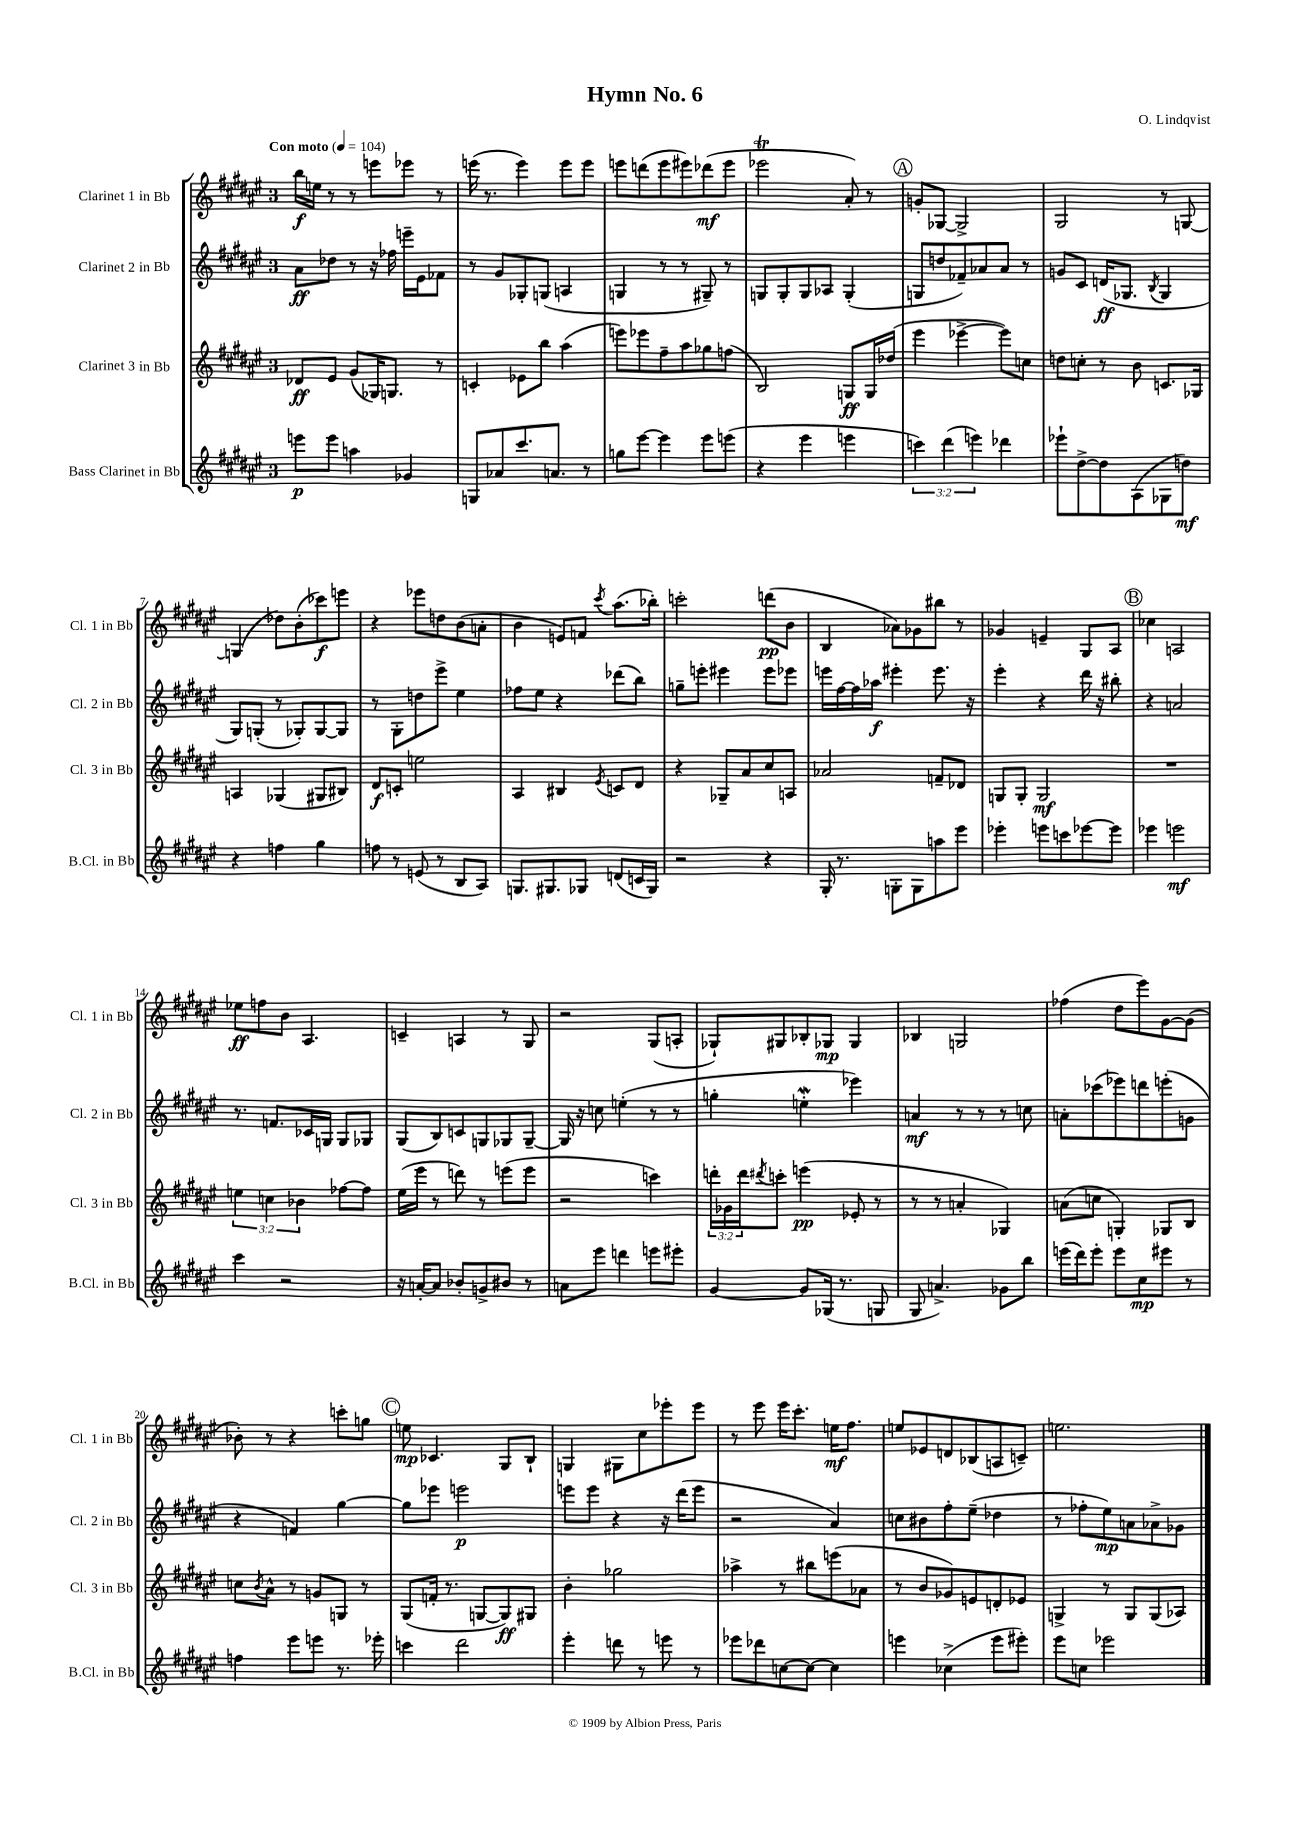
\header { title = "Hymn No. 6" composer = "O. Lindqvist" }
<<
\new StaffGroup <<
\new Staff = "s0" \with { instrumentName = "Clarinet 1 in Bb" shortInstrumentName = "Cl. 1 in Bb" } {
    \clef treble \key fis \major \once \override Staff.TimeSignature.style = #'single-digit \time 3/4 \tempo "Con moto" 4 = 104
    b''16\f e''16 r8 r8 e'''8 ees'''8 r8 |
    e'''16( r8. e'''4) e'''8 e'''8 |
    e'''8 d'''8( e'''8 eis'''8) des'''8\mf( eis'''8 |
    ees'''2\trill ais'8-.) r8 |
    \mark \markup { \circle "A" } g'8-. ges8~ ges2-> |
    gis2 r8 g8~ |
    g4( des''8) b'8-.( ces'''8\f) e'''8 |
    r4 ees'''8 d''8 b'8( a'8-. |
    b'4 e'8) f'8 \acciaccatura { cis'''8 } ais''8.( bes''16-.) |
    c'''2-. d'''8\pp( b'8 |
    b4 aes'8) ges'8 bis''8 r8 |
    ges'4 e'4-- gis8 ais8 |
    \mark \markup { \circle "B" } ces''4 a2 |
    ees''8\ff f''8 b'8 ais4. |
    c'4-- a4 r8 gis8 |
    r2 gis8( a8-. |
    ges8-!) gis8 bes8-. ges8\mp ges4 |
    bes4 g2 |
    fes''4( dis''8 eis'''8) gis'8~ gis'8( |
    bes'8-.) r8 r4 c'''8-. g''8 |
    \mark \markup { \circle "C" } e''8\mp ces'4. gis8 b8-! |
    g4 gis8 cis''8 ees'''8-. ees'''8 |
    r8 eis'''8 eis'''16 cis'''8.-. e''16\mf fis''8. |
    e''8 ees'8 d'8 bes8( a8 c'8--) |
    e''2. \bar "|." |
}
\new Staff = "s1" \with { instrumentName = "Clarinet 2 in Bb" shortInstrumentName = "Cl. 2 in Bb" } {
    \clef treble \key fis \major \once \override Staff.TimeSignature.style = #'single-digit \time 3/4
    ais'8\ff des''8 r8 r16 fes''16 e'''16-- eis'16 fes'8 |
    r8 gis'8 ges8-. g8( a4 |
    g4 r8 r8 gis8--) r8 |
    g8 g8-. g8 aes8 g4-.( |
    \mark \markup { \circle "A" } g8 d''8 fes'8--) aes'8 aes'8 r8 |
    g'8 cis'8 d'16\ff( ges8. \acciaccatura { b8 } ges4 |
    gis8) g8-.( r8 ges8-.) ges8~ ges8 |
    r8 gis8-. d''8 eis'''8-> eis''4 |
    fes''8 eis''8 r4 des'''8( b''8) |
    g''8-- e'''8-. eis'''4 eis'''8 ees'''8 |
    e'''16 fis''16~ fis''16 aes''16\f eis'''4-. eis'''8. r16 |
    eis'''4-. r4 dis'''16 r16 bis''8-. |
    \mark \markup { \circle "B" } r4 a'2 |
    r8. f'8. ces'16 g16 g8 ges8 |
    gis8( b8) c'8 g8 ges8 ges8~-- |
    ges16 r16 c''8 e''4-.( r8 r8 |
    g''4-. e''4-.\mordent ees'''4) |
    a'4\mf r8 r8 r8 c''8 |
    a'8-. ces'''8( ees'''8) d'''8 e'''8-.( g'8 |
    r4 f'4) gis''4~ |
    \mark \markup { \circle "C" } gis''8 ees'''8 e'''2\p |
    e'''8 e'''8 r4 r16 dis'''16( e'''8 |
    r2 ais'4) |
    c''8 bis'8 fis''8-. eis''8--( des''4 |
    r8 fes''8-. eis''8\mp) a'8 aes'8-> ges'8 \bar "|." |
}
\new Staff = "s2" \with { instrumentName = "Clarinet 3 in Bb" shortInstrumentName = "Cl. 3 in Bb" } {
    \clef treble \key fis \major \once \override Staff.TimeSignature.style = #'single-digit \time 3/4 \override Staff.TupletNumber.text = #tuplet-number::calc-fraction-text
    des'8\ff eis'8 gis'8( ges16) g8. r8 |
    c'4-. ees'8 b''8 ais''4( |
    e'''8) ees'''8 fis''8-- ais''8 ges''8 f''8( |
    b2) g8\ff g16 des''16( |
    \mark \markup { \circle "A" } eis'''4 ees'''4~-> ees'''8) c''8 |
    d''8 c''8-. r8 b'8 c'8. ges16 |
    a4 ges4( gis8 bis8) |
    dis'8\f c'8-. e''2 |
    ais4 bis4 \acciaccatura { eis'8 } c'8 dis'8 |
    r4 ges8-- ais'8 cis''8 a8 |
    aes'2 f'8-- des'8 |
    g8 g8-. g2\mf |
    \mark \markup { \circle "B" } R2. |
    \tuplet 3/2 { e''4 c''4 bes'4 } fes''8~ fes''8 |
    eis''16( eis'''16 r8 d'''8) r8 e'''8( e'''8 |
    r2 c'''4) |
    \tuplet 3/2 { d'''16-. ges'16 d'''16 } \acciaccatura { dis'''8 } c'''8-. e'''4\pp( ees'8-. r8 |
    r8 r8 a'4-. ges4) |
    a'8( c''8 g4-.) ges8 b8 |
    c''8 \acciaccatura { b'8 } ais'8-^ r8 g'8 g8 r8 |
    \mark \markup { \circle "C" } gis8( f'16-. r8. g8~ g8\ff) gis8 |
    b'4-. ges''2 |
    aes''4-> r8 bis''8 e'''8( aes'8 |
    r8 b'8 ges'8) e'8 d'8-. ees'8 |
    g4-> r8 g8 g8( aes8) \bar "|." |
}
\new Staff = "s3" \with { instrumentName = "Bass Clarinet in Bb" shortInstrumentName = "B.Cl. in Bb" } {
    \clef treble \key fis \major \once \override Staff.TimeSignature.style = #'single-digit \time 3/4 \override Staff.TupletNumber.text = #tuplet-number::calc-fraction-text
    e'''8\p e'''8 a''4 ges'4 |
    g8 aes'8 cis'''8. a'8. r8 |
    g''8 eis'''8~ eis'''4 eis'''8 e'''8( |
    r4 eis'''4 e'''4 |
    \mark \markup { \circle "A" } \tuplet 3/2 { c'''4) dis'''4( e'''4) } des'''4 |
    ees'''8-! dis''8~-> dis''8 ais8( ges8 d''8\mf) |
    r4 f''4 gis''4 |
    f''8 r8 e'8( r8 b8 ais8) |
    g8. gis8. ges8 d'8( c'16 ges16) |
    r2 r4 |
    gis16-. r8. g8-. g8 a''8 eis'''8 |
    ees'''4-. e'''8 c'''8 ees'''8~ ees'''8 |
    \mark \markup { \circle "B" } ees'''4 e'''2\mf |
    cis'''4 r2 |
    r16 a'16~-. a'8 bes'8-. g'8-> bis'8 r8 |
    a'8 eis'''8 d'''4 e'''8 eis'''8-. |
    gis'4~ gis'8 ges16( r8. g8 |
    gis8 a'4.->) ges'8 b''8 |
    e'''16( dis'''16) e'''8-. e'''8 cis''8\mp eis'''8 r8 |
    f''4 eis'''8 e'''8 r8. ees'''16-. |
    \mark \markup { \circle "C" } c'''4 dis'''2 |
    eis'''4-. d'''8 r8 e'''8 r8 |
    ees'''8 des'''8 c''8~ c''8~ c''4 |
    e'''4 ces''4->( e'''8 eis'''8-.) |
    eis'''8 c''8 ees'''2 \bar "|." |
}
>>
>>
